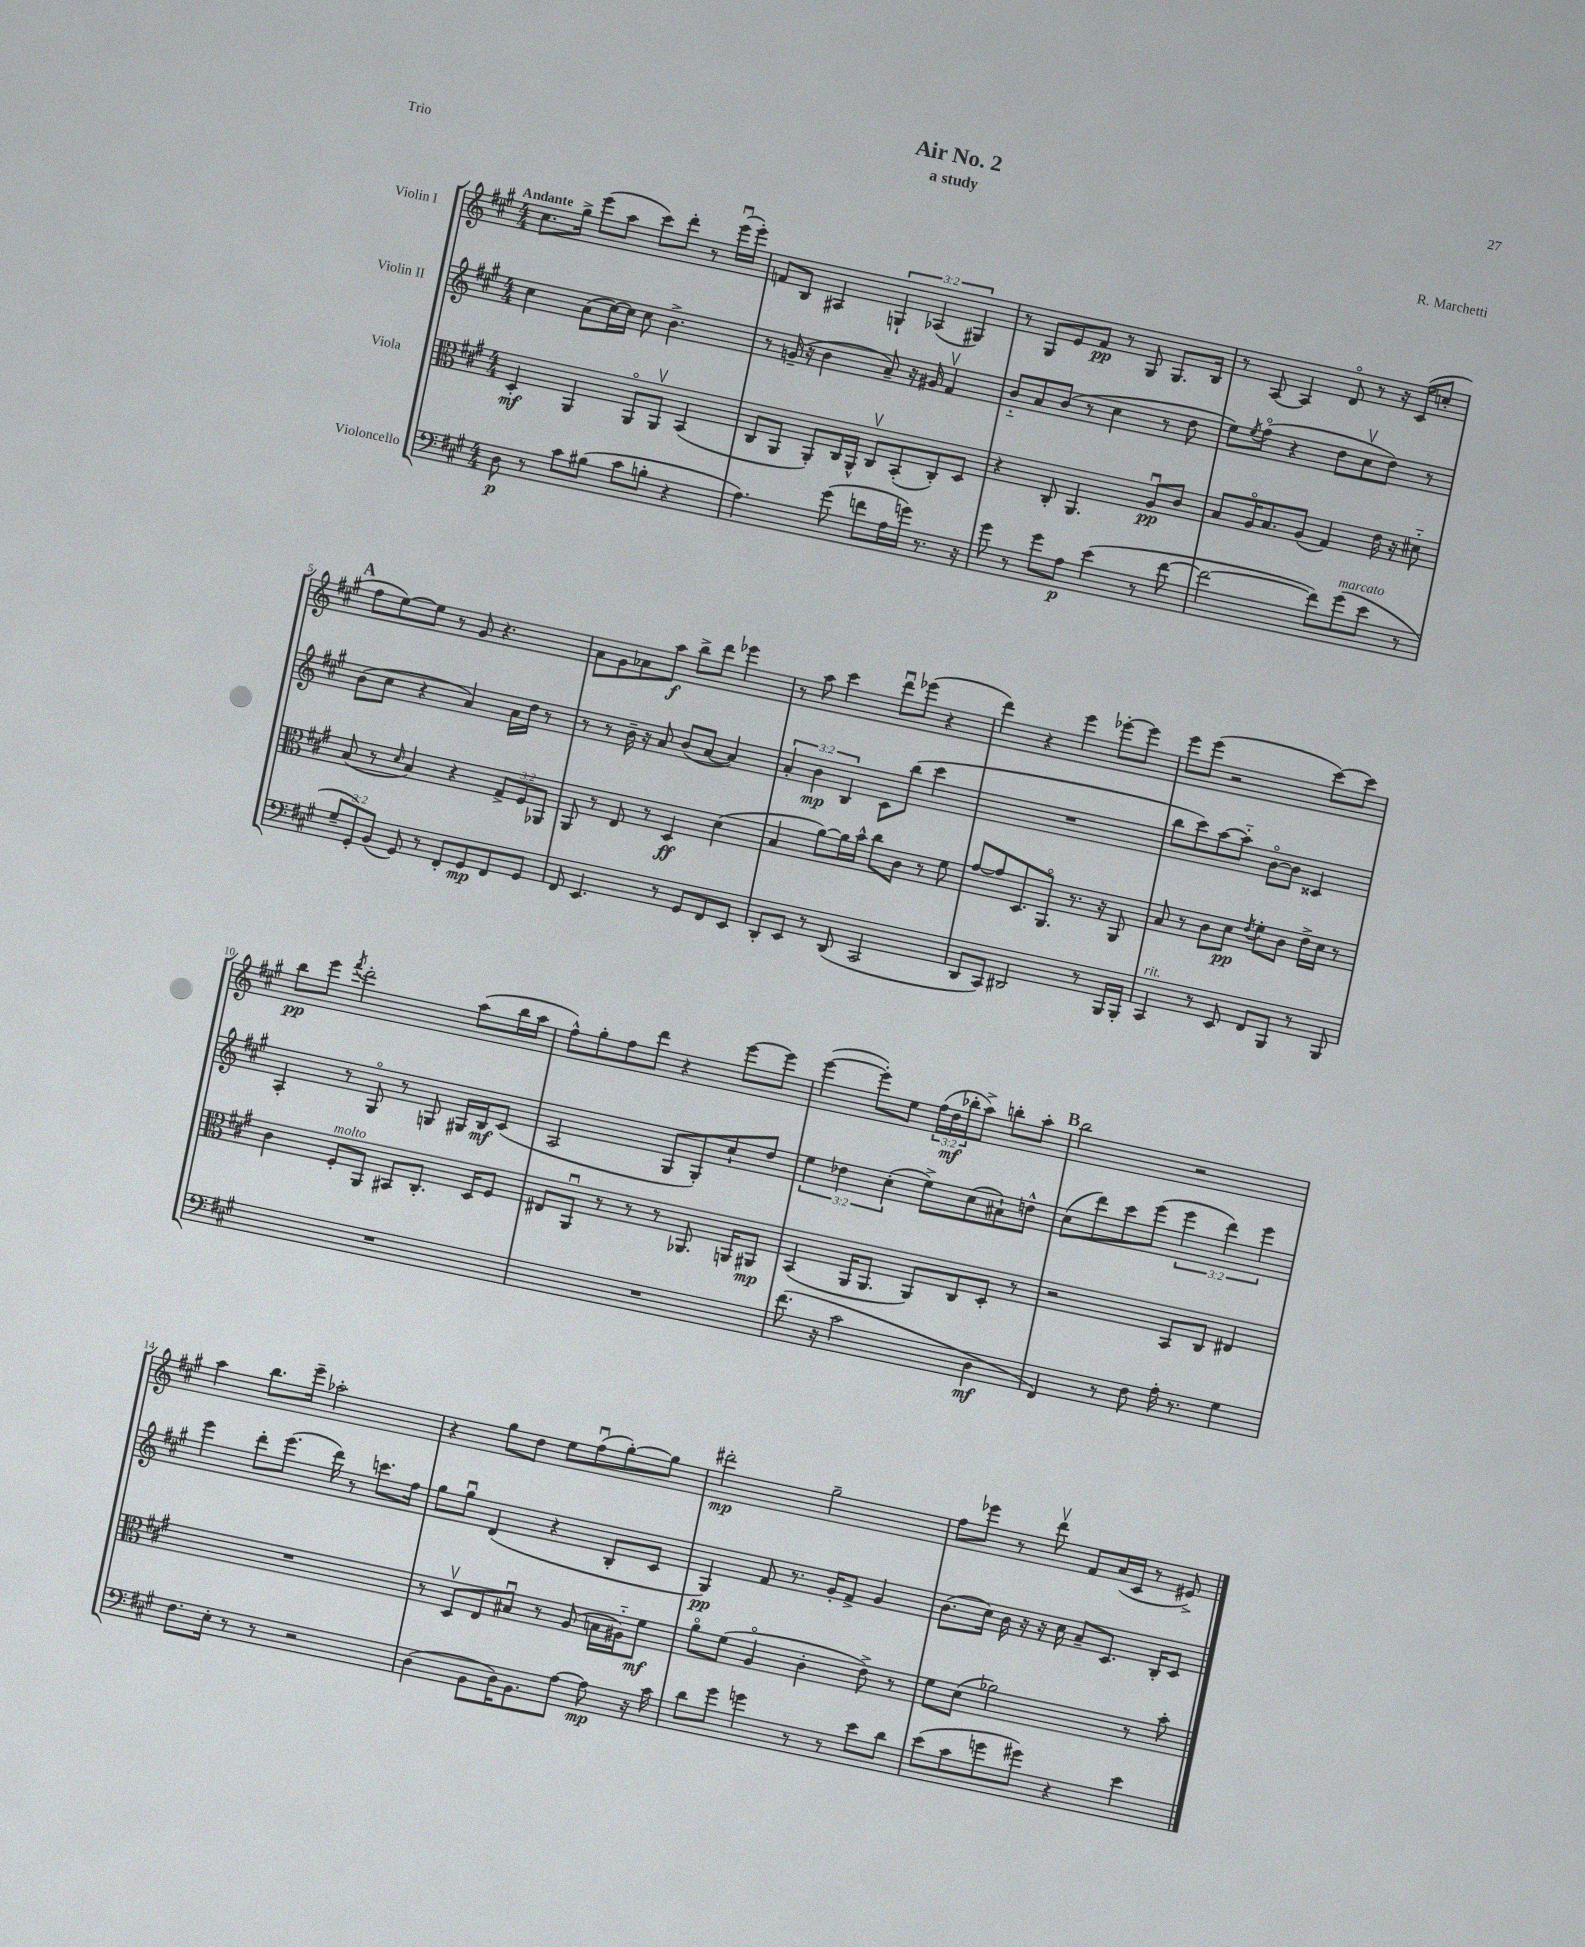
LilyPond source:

\header { title = "Air No. 2" composer = "R. Marchetti" subtitle = "a study" piece = "Trio" }
<<
\new StaffGroup <<
\new Staff = "s0" \with { instrumentName = "Violin I" } {
    \clef treble \key a \major \numericTimeSignature \time 4/4 \override Staff.TupletNumber.text = #tuplet-number::calc-fraction-text \tempo "Andante"
    cis''8. gis''16-> e'''8( a''8 cis'''8) d'''8-. r8 e'''16\downbow( e'''16-.) |
    f'8 b8 ais4 \tuplet 3/2 { g4-! aes4( gis4) } |
    r8 gis8 e'8 fis'8\pp r8 gis8 gis8. b16 |
    r8 a8~ a4 d'8\flageolet r8 r16 cis'16( c''8-. |
    \mark \markup { \bold "A" } fis''8 e''8~) e''8 r8 gis'8 r4. |
    a'8 gis'8 aes'8 a''8\f b''8-> d'''8 ees'''4 |
    r8 a''8 cis'''4 d'''8\downbow ees'''8( r4 |
    d'''4) r4 e'''4 ees'''8~-. ees'''8 |
    e'''8 e'''8( r2 cis'''8~) cis'''8 |
    b''8\pp e'''8 \acciaccatura { fis'''8 } d'''2-. a''8( b''16 a''16 |
    fis''8-^) gis''8-. fis''8 d'''8 r4 e'''8~ e'''8 |
    e'''4~( e'''8-.) e''8 \tuplet 3/2 { fis''16( d''16\mf bes''16-. } a''8->) b''8-. a''8-. |
    \mark \markup { \bold "B" } b''2 r2 |
    a''4 b''8. e'''16-- aes''2-. |
    r4 gis''8 d''8 e''8 fis''8\downbow( gis''8~-.) gis''8 |
    dis'''2-.\mp gis''2-- |
    fis''8 ees'''8 r8 d'''8\upbow fis'8 a'16( cis'16 r8 eis'8->) \bar "|." |
}
\new Staff = "s1" \with { instrumentName = "Violin II" } {
    \clef treble \key a \major \numericTimeSignature \time 4/4 \override Staff.TupletNumber.text = #tuplet-number::calc-fraction-text
    cis''4 a'8( cis''16~) cis''16 cis''8 b'4.-> |
    r8 g'16--( r16 b'4 a'8--) r16 gis'16 fis'4\upbow |
    b'8-_ a'8 b'8( r8 cis''4 r8 d''8 |
    e''8) \acciaccatura { e''8 } fis''8\flageolet( r4 d''8 cis''8\upbow d''8) r8 |
    \mark \markup { \bold "A" } b'8( cis''8 r4 a'4) a'16 d''16 r8 |
    r8 r8 b'16-- r16 a'8 b'8( a'8~ a'4) |
    \tuplet 3/2 { a'4-. b'4\mp b4 } cis'8 b''8( cis'''4 |
    R1 |
    b''8 cis'''8) a''8~ a''8-_ b'8~\flageolet b'8 cisis'4 |
    a4-. r8 gis8\flageolet r8 g8 gis16 b16\mf cis'8( |
    a2 gis8 gis8-.) cis''8-! d''8 |
    \tuplet 3/2 { e''4 des''4 cis''4-.( } e''8->) cis''8( ais'8-!) d''8-^ |
    \mark \markup { \bold "B" } cis''8( d'''8) cis'''8 e'''8( \tuplet 3/2 { e'''4 d'''4) e'''4 } |
    e'''4 d'''8-. e'''8.( d'''16) r8 c'''8. fis''16 |
    gis''8 gis''8\downbow d'4( r4 b8-. cis'8 |
    gis4\pp) fis'8 r8. gis'16-. fis'8-> gis'4 |
    b'8.( cis''16) b'16 r16 r16 cis''16 a'8-- cis'8. b16-. cis'8 \bar "|." |
}
\new Staff = "s2" \with { instrumentName = "Viola" } {
    \clef alto \key a \major \numericTimeSignature \time 4/4 \override Staff.TupletNumber.text = #tuplet-number::calc-fraction-text
    d4-.\mf a,4 a,8\flageolet a,8\upbow b,4( |
    cis8 a,8 a,8-.) cis16 a,16-^ cis8\upbow b,8-.( cis8-.) d8 |
    r4 cis8-. a,4. a8\downbow\pp cis'8 |
    b8 a16\flageolet b8. a8( gis4) e'16 r16 dis'8-_ |
    \mark \markup { \bold "A" } b8( r8 \grace { d'16 } b4) r4 \tuplet 3/2 { gis8-> fis8 aes,8 } |
    a,8 r8 e8 r8 d4\ff d'4( |
    b4 a'8~) a'16 b'16-^ cis''8 cis'8 r8 fis'8 |
    gis'8~ gis'8 d8. a,8.\flageolet r8. r16 a,8 |
    b8 r8 cis'8 d'8\pp \acciaccatura { e'8 } fis'8-. cis'8 e'16-> d'16 r8 |
    cis'4 fis8-.^\markup { \italic "molto" } a,8 bis,8 cis8.-. d16 fis8 |
    eis8 a,8\downbow r8 r8 r8 aes,8. a,16 ais,8\mp |
    b,4( a,16 a,8. a,8) cis8 d8-. r8 |
    \mark \markup { \bold "B" } r2 b,8 cis8 eis4 |
    R1 |
    r8 d8\upbow e8 bis8\downbow r8 a8( b16 ais16-_) fis'8\mf |
    a'8\flageolet fis'8( a4\flageolet cis'4-. e'8->) r8 |
    fis'8 d'8( aes'2) r8 b'8-. \bar "|." |
}
\new Staff = "s3" \with { instrumentName = "Violoncello" } {
    \clef bass \key a \major \numericTimeSignature \time 4/4 \override Staff.TupletNumber.text = #tuplet-number::calc-fraction-text
    d8\p r8 cis'8 bis8( cis'8 b8-. r4 |
    a4.) gis'8( f'8 a16 g'16) r8. r16 |
    gis'8 r8 gis'8 a8\p e'4( r8 fis'8~ |
    fis'2~ fis'8) gis'8^\markup { \italic "marcato" }( e'8 r8 |
    \mark \markup { \bold "A" } \tuplet 3/2 { gis8-- gis,8-.) b,8( } gis,8) r8 fis,8-. gis,8\mp fis,8 gis,8 |
    fis,8 e,4. r8 gis,8 fis,8 e,8 |
    d,8-. e,8 r8 d,8( cis,2 |
    d,8 cis,8) dis,2 r8 b,,16 b,,16-. |
    cis,4^\markup { \italic "rit." } r8 e,8 fis,8 b,,8 r8 b,,8 |
    R1 |
    R1 |
    fis'8.( r16 cis'2 d4\mf |
    \mark \markup { \bold "B" } fis,4) r8 fis8 a16-. r8. gis4 |
    fis8. e16-. r8 r8 r2 |
    d4( b,8 d16) b,8. a8~ a8\mp r16 cis'16 |
    d'8 gis'8 g'4 r8 r8 e'8 d'8 |
    e'8( cis'8 g'8 gis'8) r4 e'4 \bar "|." |
}
>>
>>
